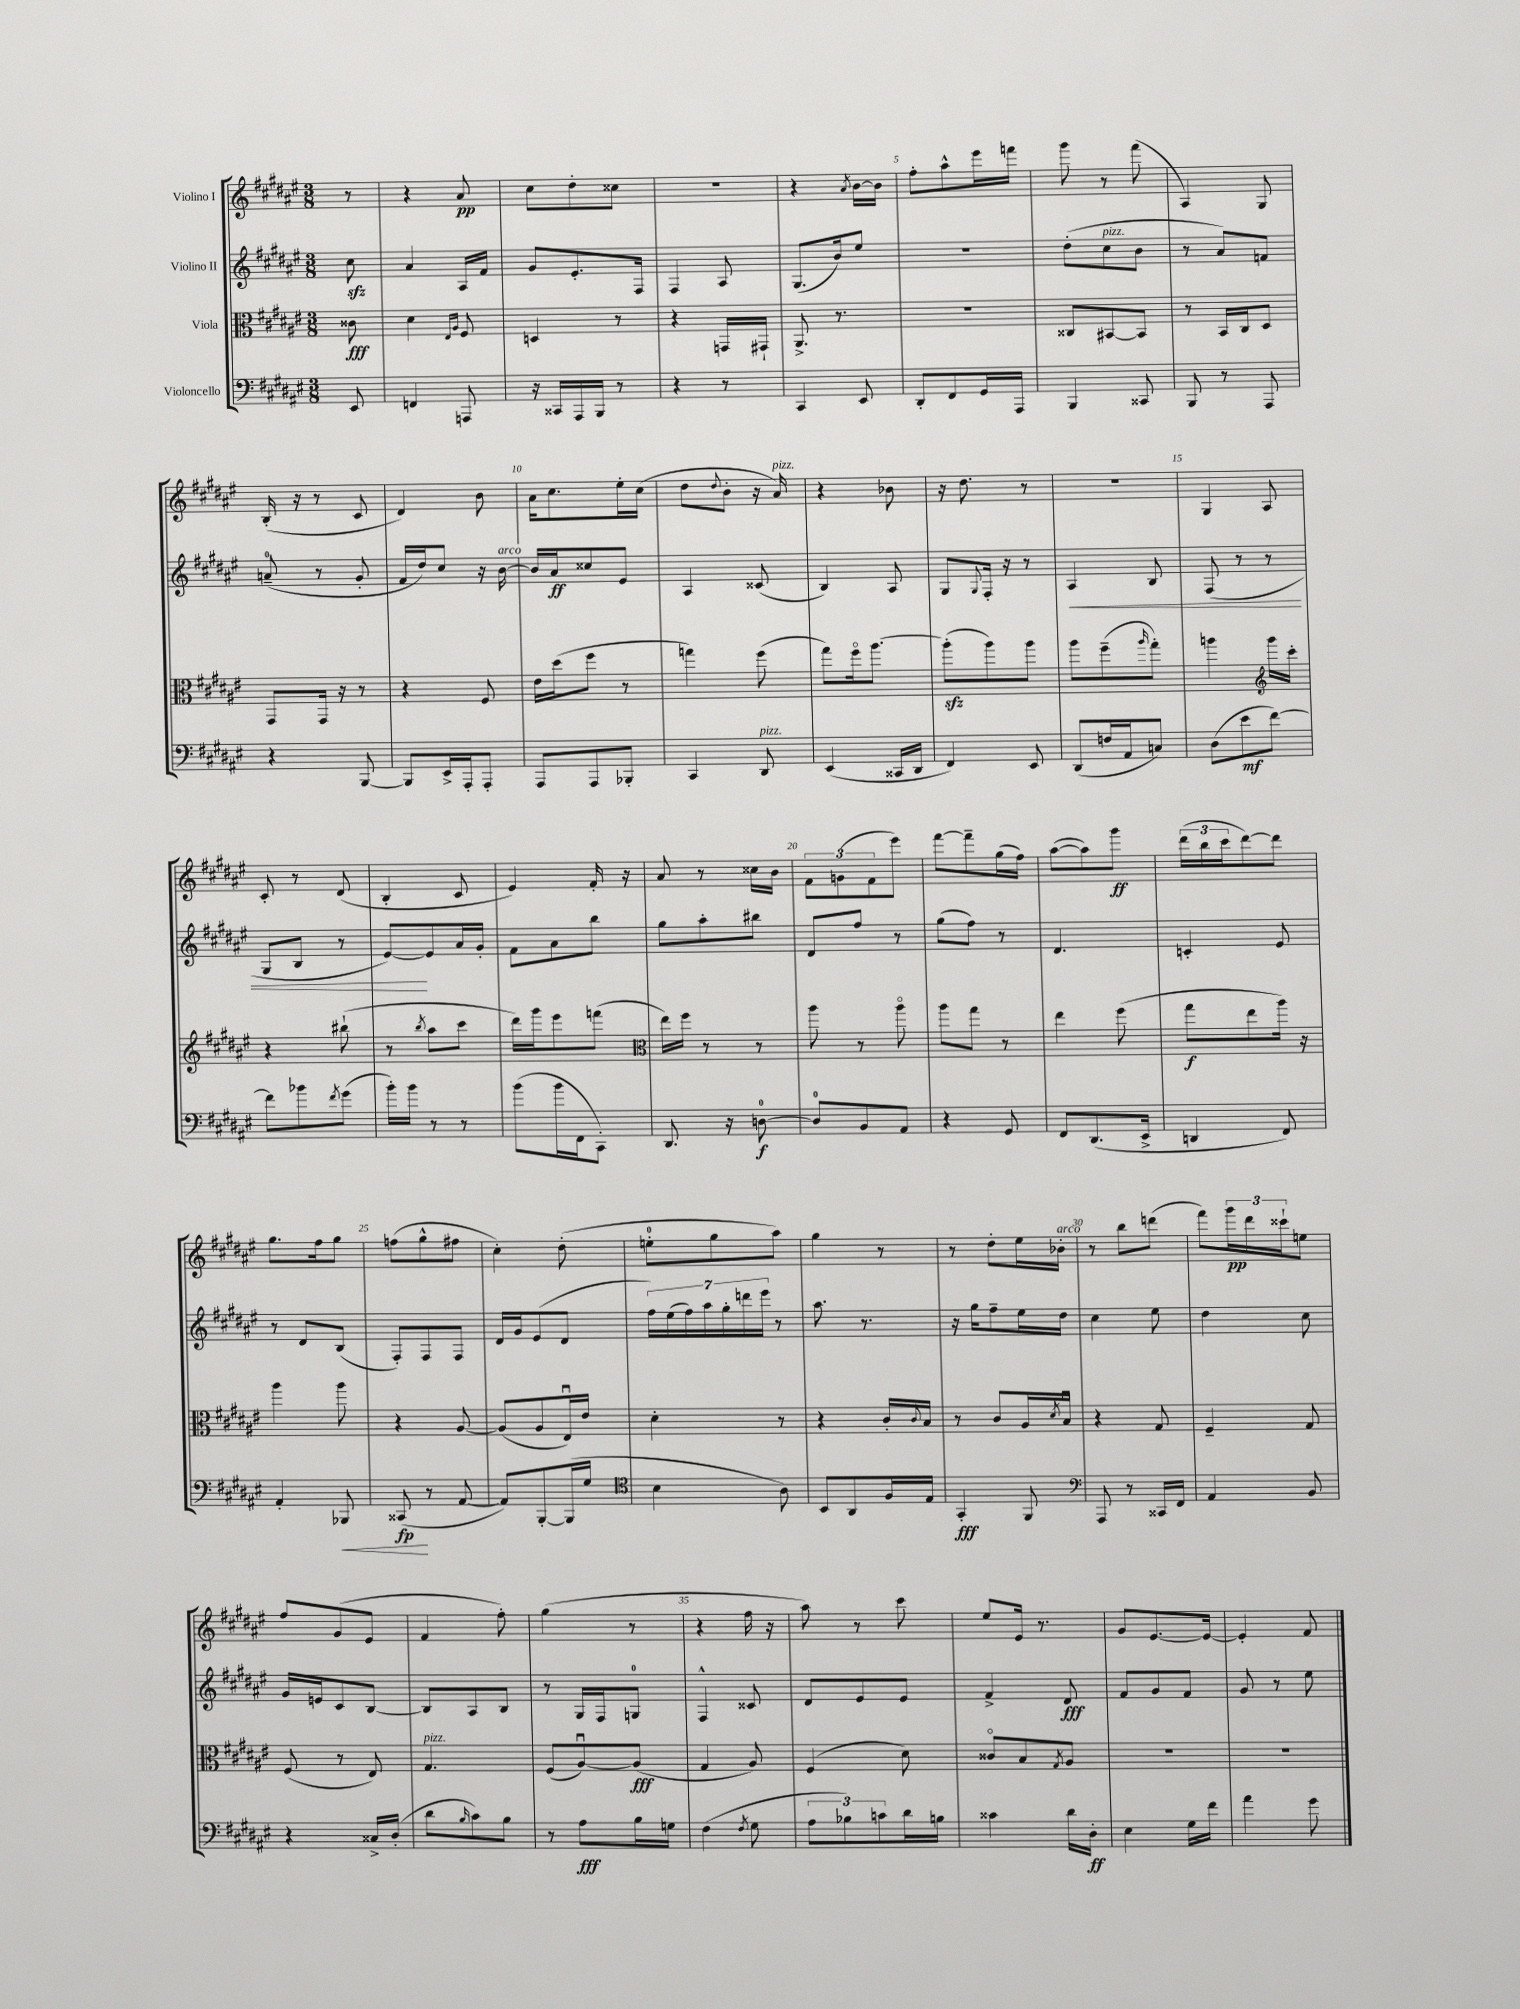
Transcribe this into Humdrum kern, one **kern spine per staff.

**kern	**dynam	**kern	**dynam	**kern	**dynam	**kern	**dynam
*part4	*part4	*part3	*part3	*part2	*part2	*part1	*part1
*staff4	*staff4	*staff3	*staff3	*staff2	*staff2	*staff1	*staff1
*I"Violoncello	*	*I"Viola	*	*I"Violino II	*	*I"Violino I	*
*clefF4	*	*clefC3	*	*clefG2	*	*clefG2	*
*k[f#c#g#d#a#e#]	*	*k[f#c#g#d#a#e#]	*	*k[f#c#g#d#a#e#]	*	*k[f#c#g#d#a#e#]	*
*M3/8	*	*M3/8	*	*M3/8	*	*M3/8	*
=	=	=	=	=	=	=	=
8EE#/	.	8c##X\	fff	8cc#zz\	.	8r	.
=1	=1	=1	=1	=1	=1	=1	=1
4FFn/	.	4d#\	.	4a#/	.	4r	.
.	.	16qqE#/LL	.	.	.	.	.
.	.	16qqA#/JJ	.	.	.	.	.
8AAAn/	.	8F#/	.	16A#/LL	.	8a#/	pp
.	.	.	.	16f#/JJ	.	.	.
=2	=2	=2	=2	=2	=2	=2	=2
16r	.	4Dn/	.	8g#/L	.	8cc#\L	.
16CC##X/LL	.	.	.	.	.	.	.
16AAA#/	.	.	.	8.e#'/	.	8dd#'\	.
16BBB/JJ	.	.	.	.	.	.	.
8r	.	8r	.	.	.	8cc##X\J	.
.	.	.	.	16F#/Jk	.	.	.
=3	=3	=3	=3	=3	=3	=3	=3
4r	.	4r	.	4F#/	.	4.r	.
8r	.	16GGn/LL	.	8A#/	.	.	.
.	.	16GG#X`/JJ	.	.	.	.	.
=4	=4	=4	=4	=4	=4	=4	=4
4CC#/	.	8.AA#^/	.	(8.G#/L	.	4r	.
.	.	8.r	.	16b/k)	.	.	.
.	.	.	.	.	.	8qa#/	.
8EE#/	.	.	.	8ee#/J	.	[16b\LL	.
.	.	.	.	.	.	16b\JJ]	.
=5	=5	=5	=5	=5	=5	=5	=5
8DD#'/L	.	4.r	.	4.r	.	8ff#'\L	.
8FF#/	.	.	.	.	.	8aa#^^\	.
16GG#/L	.	.	.	.	.	16eee#\L	.
16AAA#/JJ	.	.	.	.	.	16fffn\JJ	.
=6	=6	=6	=6	=6	=6	=6	=6
4BBB/	.	8C##X/L	.	(8dd#'\L	.	8ggg#\	.
!	!	!	!	!LO:TX:a:i:t=pizz.	!	!	!
.	.	[8BB#X/	.	8cc#\	.	8r	.
8CC##X/	.	8BB#/J]	.	8b\J	.	(8fff#\	.
=7	=7	=7	=7	=7	=7	=7	=7
8BBB/	.	8r	.	8r	.	4A#/)	.
8r	.	16BB/LL	.	8a#/L)	.	.	.
.	.	16C#/J	.	.	.	.	.
8AAA#/	.	8D#/J	.	8fn/J	.	8G#/	.
!!LO:LB:g=z
=8	=8	=8	=8	=8	=8	=8	=8
4r	.	8GG#/L	.	(8an~/	.	(16B'/	.
.	.	.	.	.	.	16r	.
.	.	16GG#/Jk	.	8r	.	8r	.
.	.	16r	.	.	.	.	.
[8BBB/	.	8r	.	8g#'/	.	8c#/	.
=9	=9	=9	=9	=9	=9	=9	=9
8BBB/L]	.	4r	.	16f#/LL	.	4d#/)	.
.	.	.	.	16dd#/J)	.	.	.
16EE#^/L	.	.	.	8cc#/J	.	.	.
16AAA#'/J	.	.	.	.	.	.	.
8AAA#'/J	.	8F#/	.	16r	.	8b\	.
!	!	!	!	!LO:TX:a:i:t=arco	!	!	!
.	.	.	.	[16b\	.	.	.
=10	=10	=10	=10	=10	=10	=10	=10
8AAA#/L	.	16e#\LL	.	16b/LL]	.	16a#\KL	.
.	.	(16dd#\J	.	16a#/J	ff	8.cc#\	.
8AAA#/	.	8ff#\J	.	8cc##X/	.	.	.
8BBB-X'/J	.	8r	.	8e#/J	.	16ee#'\L	.
.	.	.	.	.	.	(16cc#\JJ	.
=11	=11	=11	=11	=11	=11	=11	=11
4CC#/	.	4ggn\)	.	4A#/	.	8dd#\L	.
.	.	.	.	.	.	8qqdd#/	.
.	.	.	.	.	.	8b'\J	.
!LO:TX:a:i:t=pizz.	!	!	!	!	!	!	!
8DD#/	.	(8ff#\	.	(8c##X/	.	16r	.
!	!	!	!	!	!	!LO:TX:a:i:t=pizz.	!
.	.	.	.	.	.	16a#/)	.
=12	=12	=12	=12	=12	=12	=12	=12
(4EE#/	.	8gg#\L)	.	4B/)	.	4r	.
.	.	16ff#\k	.	.	.	.	.
.	.	[8.aa#\J	.	.	.	.	.
16CC##X/LL	.	.	.	8A#/	.	8b-X\	.
16DD#/JJ	.	.	.	.	.	.	.
=13	=13	=13	=13	=13	=13	=13	=13
4FF#/)	.	(8aa#zz'\L]	.	8G#/L	.	16r	.
.	.	.	.	.	.	8.dd#\	.
.	.	.	.	8qqG#/	.	.	.
.	.	8aa#\)	.	16F#'/Jk	.	.	.
.	.	.	.	16r	.	.	.
8EE#/	.	8aa#\J	.	8r	.	8r	.
=14	=14	=14	=14	=14	=14	=14	=14
!	!	!	!	!	!LO:HP:b	!	!
(8DD#/L	.	8aa#\L	.	4A#/	<	4.r	.
16Fn/L	.	(8ff#~\	.	.	.	.	.
16AA#/J	.	.	.	.	.	.	.
.	.	16qqaa#/	.	.	.	.	.
8Cn/J)	.	8gg#'\J)	.	8B/	.	.	.
=15	=15	=15	=15	=15	=15	=15	=15
(8D#\L	.	4aan\	.	(8F#/	.	4G#/	.
8e#\	mf	.	.	8r	.	.	.
*	*	*clefG2	*	*	*	*	*
[8f#\J)	.	16ggg#\LL	.	8r	.	8A#/	.
.	.	16ccc#'\JJ	.	.	.	.	.
!!LO:LB:g=z
=16	=16	=16	=16	=16	=16	=16	=16
8f#\L]	.	4r	.	8G#/L	.	8c#'/	.
8b-X\	.	.	.	8B/J	.	8r	.
8qf#/	.	.	.	.	.	.	.
(8g#\J	.	(8bb#X`\	.	8r	.	(8d#/	.
=17	=17	=17	=17	=17	=17	=17	=17
16b'\LL)	.	8r	.	[8e#/L)	.	4B'/	.
16b\JJ	.	.	.	.	.	.	.
.	.	8qbb/	.	.	.	.	.
8r	.	8aa#\L	.	8e#/]	[	.	.
8r	.	8ccc#\J	.	16a#/L	.	8c#/	.
.	.	.	.	16g#'/JJ	.	.	.
=18	=18	=18	=18	=18	=18	=18	=18
(8b\L	.	16ddd#\LL)	.	8f#\L	.	4e#/)	.
.	.	16ggg#\J	.	.	.	.	.
16b\L	.	8eee#\	.	8a#\	.	.	.
16FF#\J	.	.	.	.	.	.	.
8CC#'\J)	.	(8fffn\J	.	8bb\J	.	16f#'/	.
.	.	.	.	.	.	16r	.
=19	=19	=19	=19	=19	=19	=19	=19
*	*	*clefC3	*	*	*	*	*
8.DD#/	.	16ee#\LL)	.	8gg#\L	.	8a#/	.
.	.	16ff#\JJ	.	.	.	.	.
.	.	8r	.	8aa#'\	.	8r	.
16r	.	.	.	.	.	.	.
[8Dn\	f	8r	.	8bb#X\J	.	16cc##X\LL	.
.	.	.	.	.	.	16b\JJ	.
=20	=20	=20	=20	=20	=20	=20	=20
8D/L]	.	8aa#\	.	8d#/L	.	12f#\L	.
.	.	.	.	.	.	(12gn\	.
8BB/	.	8r	.	8ff#/J	.	.	.
.	.	.	.	.	.	12f#\	.
8AA#/J	.	8aa#\	.	8r	.	8eee#\J)	.
=21	=21	=21	=21	=21	=21	=21	=21
4r	.	8aa#\L	.	(8gg#\L	.	[8fff#\L	.
.	.	8gg#\J	.	8ff#\J)	.	8fff#~\]	.
8GG#/	.	8r	.	8r	.	(16gg#\L	.
.	.	.	.	.	.	16ff#\JJ)	.
=22	=22	=22	=22	=22	=22	=22	=22
8FF#/L	.	4ee#\	.	4.d#/	.	([8aa#\L	.
(8.DD#/	.	.	.	.	.	8aa#\])	.
.	.	(8ff#\	.	.	.	8ggg#\J	ff
16EE#^/Jk	.	.	.	.	.	.	.
=23	=23	=23	=23	=23	=23	=23	=23
4DDn/	.	8gg#\L	f	4cn'/	.	(24ddd#\LL	.
.	.	.	.	.	.	24bb\	.
.	.	.	.	.	.	24ccc#\J	.
.	.	8ee#\	.	.	.	[8ddd#\)	.
8FF#/)	.	16aa#\Jk)	.	8e#/	.	8ddd#\J]	.
.	.	16r	.	.	.	.	.
!!LO:LB:g=z
=24	=24	=24	=24	=24	=24	=24	=24
4AA#'/	.	4aa#\	.	8r	.	8.gg#\L	.
.	.	.	.	8d#/L	.	.	.
.	.	.	.	.	.	16ff#\k	.
!	!LO:HP:b	!	!	!	!	!	!
8BBB-X/	<	8aa#\	.	(8B/J	.	8gg#\J	.
=25	=25	=25	=25	=25	=25	=25	=25
(8CC##X/	fp	4r	.	8F#'/L)	.	(8ffn\L	.
8r	[	.	.	8F#/	.	8gg#^^\	.
[8AA#/	.	[8A#/	.	8F#/J	.	8ff#X\J	.
=26	=26	=26	=26	=26	=26	=26	=26
8AA#/L])	.	(8A#/L]	.	16d#/LL	.	4cc#'\)	.
.	.	.	.	16g#/J	.	.	.
[8BBB'/	.	8A#/	.	(8e#/	.	.	.
(16BBB/L]	.	16E#u/L)	.	8d#/J	.	(8dd#'\	.
16G#/JJ	.	16e#/JJ	.	.	.	.	.
=27	=27	=27	=27	=27	=27	=27	=27
*clefC4	*	*	*	*	*	*	*
4B\	.	4d#'\	.	28ff#\LL)	.	8een'\L	.
.	.	.	.	(28ee#\	.	.	.
.	.	.	.	28ff#\)	.	.	.
.	.	.	.	28aa#\	.	.	.
.	.	.	.	.	.	8gg#\	.
.	.	.	.	28gg#'\	.	.	.
.	.	.	.	28dddn\	.	.	.
.	.	.	.	28eee#\JJ	.	.	.
8A#\)	.	8r	.	8r	.	8aa#\J)	.
=28	=28	=28	=28	=28	=28	=28	=28
8BB/L	.	4r	.	8.aa#\	.	4gg#\	.
8AA#/	.	.	.	.	.	.	.
.	.	.	.	8.r	.	.	.
16F#/L	.	16c#'/LL	.	.	.	8r	.
.	.	8qqc#/	.	.	.	.	.
16E#/JJ	.	16B/JJ	.	.	.	.	.
=29	=29	=29	=29	=29	=29	=29	=29
4GG#'/	fff	8r	.	16r	.	8r	.
.	.	.	.	16gg#\KL	.	.	.
.	.	8c#/L	.	8ff#~\	.	8dd#'\L	.
8FF#/	.	16A#/L	.	16ee#\L	.	16ee#\L	.
.	.	8qd#/	.	.	.	.	.
!	!	!	!	!	!	!LO:TX:a:i:t=arco	!
.	.	16Bu/JJ	.	16dd#\JJ	.	16b-X'\JJ	.
=30	=30	=30	=30	=30	=30	=30	=30
*clefF4	*	*	*	*	*	*	*
8AAA#/	.	4r	.	4cc#\	.	8r	.
8r	.	.	.	.	.	8bb\L	.
16CC##X/LL	.	8G#/	.	8ee#\	.	(8dddn\J	.
16FF#/JJ	.	.	.	.	.	.	.
=31	=31	=31	=31	=31	=31	=31	=31
4AA#/	.	4F#~/	.	4dd#\	.	8fff#\L)	.
.	.	.	.	.	.	24ggg#\L	pp
.	.	.	.	.	.	24ddd#\	.
.	.	.	.	.	.	24ccc##X`\J	.
8BB/	.	8G#/	.	8cc#\	.	8een\J	.
!!LO:LB:g=z
=32	=32	=32	=32	=32	=32	=32	=32
4r	.	(8F#/	.	16g#/LL	.	8ff#/L	.
.	.	.	.	16en/J	.	.	.
.	.	8r	.	8c#/	.	(8g#/	.
16C##X^/LL	.	8E#/)	.	[8B/J	.	8e#/J	.
(16D#'/JJ	.	.	.	.	.	.	.
=33	=33	=33	=33	=33	=33	=33	=33
!	!	!LO:TX:a:i:t=pizz.	!	!	!	!	!
8d#\L	.	4.G#/	.	8B/L]	.	4f#/	.
16qqB/	.	.	.	.	.	.	.
8c#\)	.	.	.	8A#/	.	.	.
8B\J	.	.	.	8B/J	.	8ff#'\)	.
=34	=34	=34	=34	=34	=34	=34	=34
8r	.	(8F#/L	.	8r	.	(4gg#\	.
8A#\L	fff	[8A#u/)	.	16G#/LL	.	.	.
.	.	.	.	16F#/J	.	.	.
16B\L	.	(8A#/J]	fff	8Gn/J	.	8r	.
16Gn\JJ	.	.	.	.	.	.	.
=35	=35	=35	=35	=35	=35	=35	=35
(4F#\	.	4G#/	.	4F#^^/	.	4r	.
8qF#/	.	.	.	.	.	.	.
8G#\	.	8A#/)	.	8c##X/	.	16ff#\	.
.	.	.	.	.	.	16r	.
=36	=36	=36	=36	=36	=36	=36	=36
12A#\L	.	(4F#/	.	8d#/L	.	8aa#\)	.
12B-X\)	.	.	.	.	.	.	.
.	.	.	.	8e#/	.	8r	.
12cn\	.	.	.	.	.	.	.
16d#\L	.	8d#\)	.	8e#/J	.	8ccc#\	.
16Bn\JJ	.	.	.	.	.	.	.
=37	=37	=37	=37	=37	=37	=37	=37
4c##X\	.	8c##X/L	.	4f#^/	.	8ee#/L	.
.	.	8B/	.	.	.	16e#/Jk	.
.	.	.	.	.	.	8.r	.
.	.	8qG#/	.	.	.	.	.
16d#\LL	.	8A#/J	.	8d#/	fff	.	.
16D#'\JJ	ff	.	.	.	.	.	.
=38	=38	=38	=38	=38	=38	=38	=38
4E#\	.	4.r	.	8f#/L	.	8g#/L	.
.	.	.	.	8g#/	.	[8.e#/	.
16G#\LL	.	.	.	8f#/J	.	.	.
16f#\JJ	.	.	.	.	.	16e#/Jk_	.
=39	=39	=39	=39	=39	=39	=39	=39
4a#\	.	4.r	.	8g#/	.	4e#'/]	.
.	.	.	.	8r	.	.	.
8g#\	.	.	.	8ee#\	.	8f#/	.
==	==	==	==	==	==	==	==
*-	*-	*-	*-	*-	*-	*-	*-
